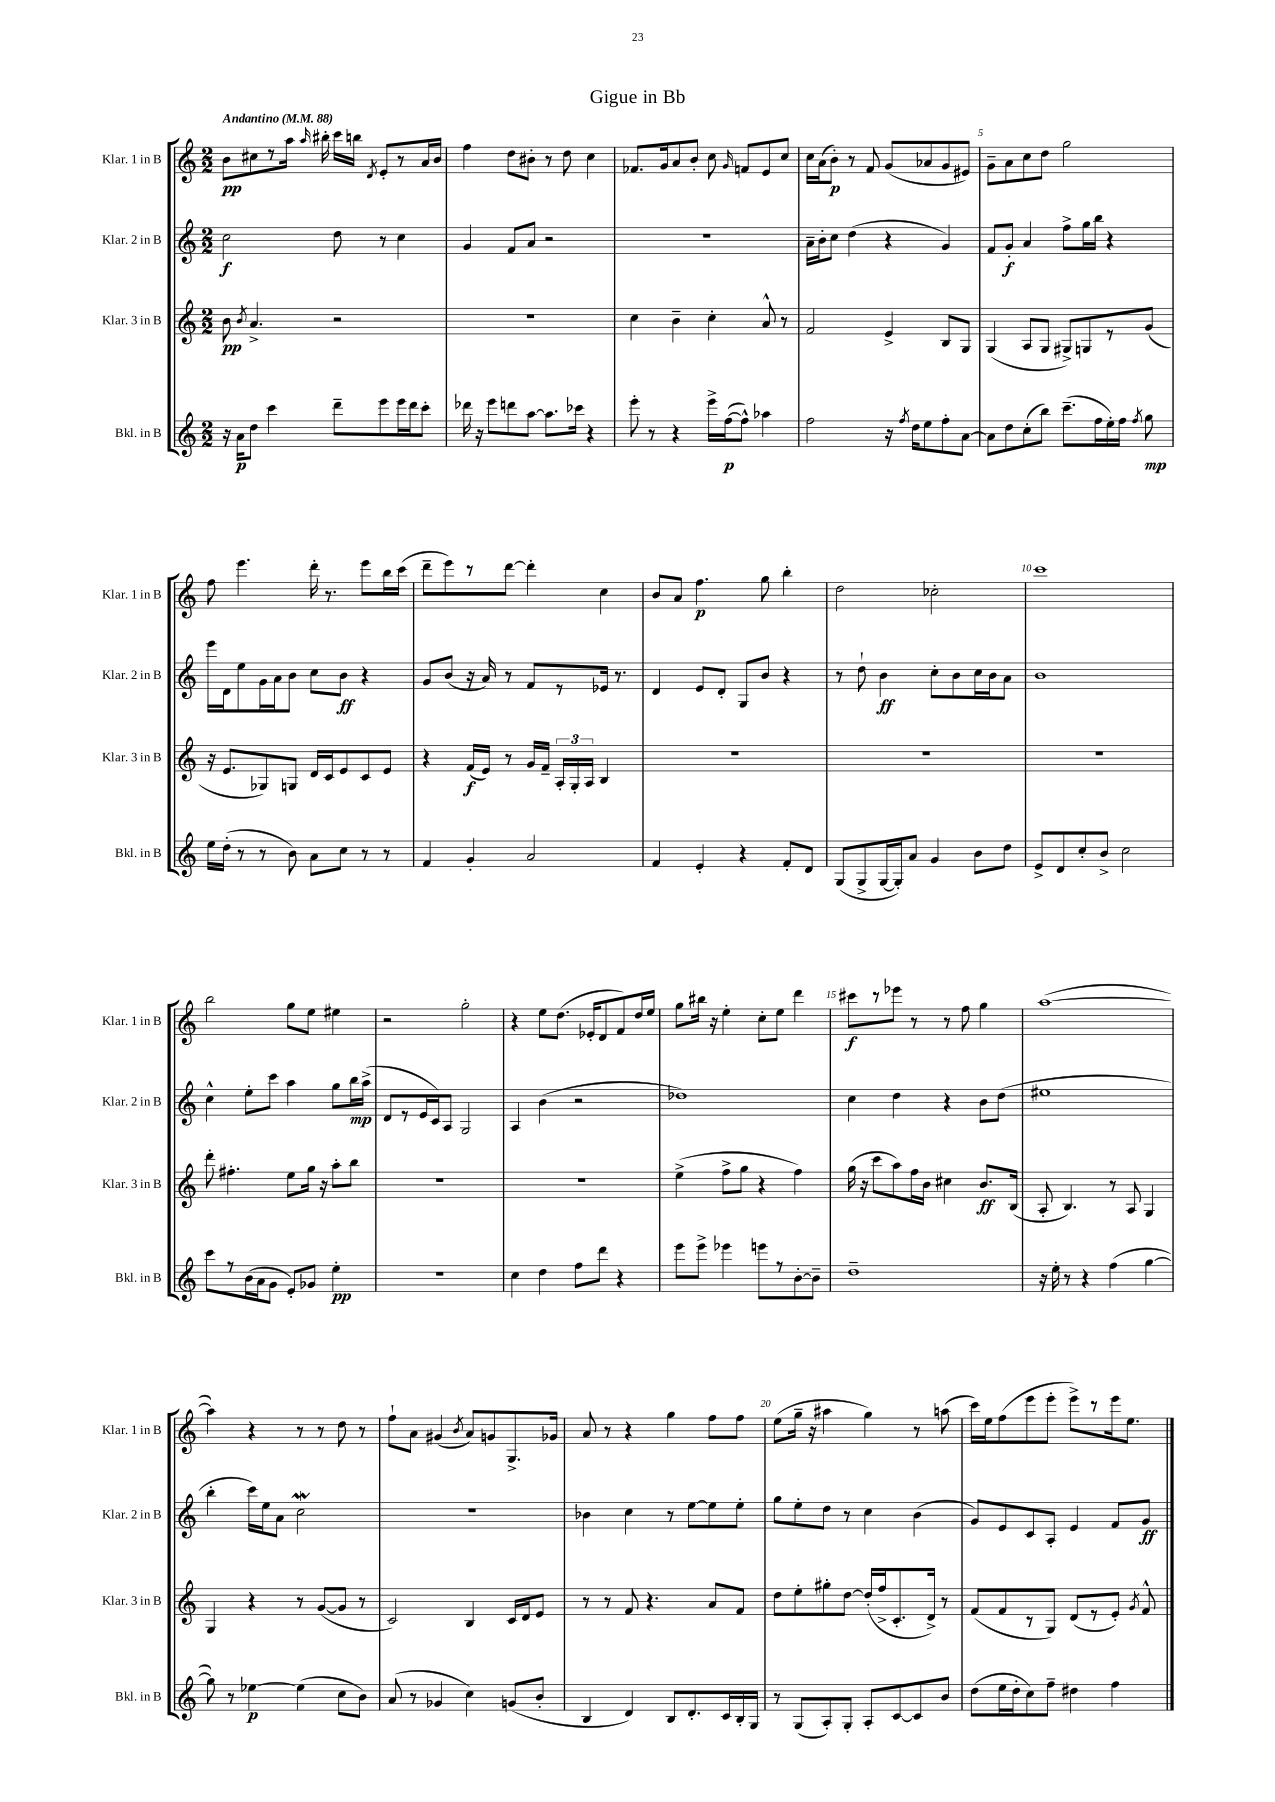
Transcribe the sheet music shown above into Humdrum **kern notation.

**kern	**dynam	**kern	**dynam	**kern	**dynam	**kern	**dynam
*part4	*part4	*part3	*part3	*part2	*part2	*part1	*part1
*staff4	*staff4	*staff3	*staff3	*staff2	*staff2	*staff1	*staff1
*I"Bkl. in B	*	*I"Klar. 3 in B	*	*I"Klar. 2 in B	*	*I"Klar. 1 in B	*
*I'Bkl. in B	*	*I'Klar. 3 in B	*	*I'Klar. 2 in B	*	*I'Klar. 1 in B	*
*clefG2	*	*clefG2	*	*clefG2	*	*clefG2	*
*k[]	*	*k[]	*	*k[]	*	*k[]	*
*M2/2	*	*M2/2	*	*M2/2	*	*M2/2	*
*MM88	*	*MM88	*	*MM88	*	*MM88	*
=1	=1	=1	=1	=1	=1	=1	=1
!	!	!	!	!	!	!LO:TX:a:B:t=Andantino	!
16r	.	8b\	pp	2cc\	f	8b\L	pp
16a\KL	p	.	.	.	.	.	.
.	.	8qb/	.	.	.	.	.
8dd\J	.	4.a^/	.	.	.	8cc#X\	.
4ccc\	.	.	.	.	.	8r	.
.	.	.	.	.	.	16aa\Jk	.
.	.	.	.	.	.	16qqaa/	.
.	.	.	.	.	.	16bb#X'\	.
8ddd~\L	.	2r	.	8dd\	.	16ccc\LL	.
.	.	.	.	.	.	16bbn\JJ	.
.	.	.	.	.	.	8qd/	.
8eee\	.	.	.	8r	.	8e'/L	.
16eee\L	.	.	.	4cc\	.	8r	.
16ddd\J	.	.	.	.	.	.	.
8ccc'\J	.	.	.	.	.	16a/L	.
.	.	.	.	.	.	16b/JJ	.
=2	=2	=2	=2	=2	=2	=2	=2
16ddd-X\	.	1r	.	4g/	.	4ff\	.
16r	.	.	.	.	.	.	.
8eee\L	.	.	.	.	.	.	.
8dddn\	.	.	.	8f/L	.	8dd\L	.
[8aa\J	.	.	.	8a/J	.	8b#X'\J	.
8.aa\L]	.	.	.	2r	.	8r	.
.	.	.	.	.	.	8dd\	.
16ccc-X\Jk	.	.	.	.	.	.	.
4r	.	.	.	.	.	4cc\	.
=3	=3	=3	=3	=3	=3	=3	=3
8eee'\	.	4cc\	.	1r	.	8.f-X/L	.
8r	.	.	.	.	.	.	.
.	.	.	.	.	.	16g/k	.
4r	.	4b~\	.	.	.	8a/	.
.	.	.	.	.	.	8b'/J	.
16eee^\LL	.	4cc'\	.	.	.	8cc\	.
([16ff\J	p	.	.	.	.	.	.
.	.	.	.	.	.	16qqg/	.
8ff^^\J])	.	.	.	.	.	8fn/L	.
4aa-X\	.	8a^^/	.	.	.	8e/	.
.	.	8r	.	.	.	8cc/J	.
=4	=4	=4	=4	=4	=4	=4	=4
2ff\	.	2f/	.	16a~\LL	.	16cc\LL	.
.	.	.	.	16b'\J	.	(16a\J	.
.	.	.	.	8cc\J	.	8b'\J)	p
.	.	.	.	(4dd\	.	8r	.
.	.	.	.	.	.	8f/	.
16r	.	4e^/	.	4r	.	(8g/L	.
8qff/	.	.	.	.	.	.	.
16dd\KL	.	.	.	.	.	.	.
8ee\	.	.	.	.	.	8a-X/	.
8ff'\	.	8B/L	.	4g/)	.	8g/	.
[8a\J	.	8G/J	.	.	.	8e#X/J)	.
=5	=5	=5	=5	=5	=5	=5	=5
8a\L]	.	(4G/	.	8f/L	.	8g~\L	.
8dd\	.	.	.	8g'/J	f	8a\	.
(8cc'\	.	8A/L	.	4a/	.	8cc\	.
8bb\J)	.	8G/J	.	.	.	8dd\J	.
(8.ccc~\L	.	8G#X^/L)	.	8ff^\L	.	2gg\	.
.	.	8Gn/	.	16gg\L	.	.	.
16ff\L	.	.	.	16bb\JJ	.	.	.
16ee'\)	.	8r	.	4r	.	.	.
16ff\JJ	.	.	.	.	.	.	.
8qff/	.	.	.	.	.	.	.
8gg\	mp	(8g/J	.	.	.	.	.
!!LO:LB:g=z
=6	=6	=6	=6	=6	=6	=6	=6
16ee\LL	.	16r	.	16eee\LL	.	8ff\	.
(16dd'\JJ	.	8.e/L	.	16d\J	.	.	.
8r	.	.	.	8ee\	.	4.eee\	.
8r	.	8G-X/)	.	16g\L	.	.	.
.	.	.	.	16a\J	.	.	.
8b\)	.	8Gn/J	.	8b\J	.	.	.
8a\L	.	16d/LL	.	8cc\L	.	16ddd'\	.
.	.	16c/J	.	.	.	8.r	.
8cc\J	.	8e/	.	8b\J	ff	.	.
8r	.	8c/	.	4r	.	8eee\L	.
8r	.	8e/J	.	.	.	16bb\L	.
.	.	.	.	.	.	(16ccc\JJ	.
=7	=7	=7	=7	=7	=7	=7	=7
4f/	.	4r	.	8g/L	.	8ddd~\L	.
.	.	.	.	(8b/J	.	8eee\)	.
4g'/	.	(16f/LL	f	16r	.	8r	.
.	.	16e/JJ)	.	16a/)	.	.	.
.	.	8r	.	8r	.	[8ddd\J	.
2a/	.	16g/LL	.	8f/L	.	4ddd'\]	.
.	.	16f~/JJ	.	.	.	.	.
.	.	24A'/LL	.	8r	.	.	.
.	.	24G'/	.	.	.	.	.
.	.	24A/JJ	.	.	.	.	.
.	.	4B/	.	16e-X/Jk	.	4cc\	.
.	.	.	.	8.r	.	.	.
=8	=8	=8	=8	=8	=8	=8	=8
4f/	.	1r	.	4d/	.	8b/L	.
.	.	.	.	.	.	8a/J	.
4e'/	.	.	.	8e/L	.	4.ff\	p
.	.	.	.	8d'/J	.	.	.
4r	.	.	.	8G/L	.	.	.
.	.	.	.	8b/J	.	8gg\	.
8f'/L	.	.	.	4r	.	4bb'\	.
8d/J	.	.	.	.	.	.	.
=9	=9	=9	=9	=9	=9	=9	=9
(8G/L	.	1r	.	8r	.	2dd\	.
8G^/	.	.	.	8dd`\	.	.	.
[16G/L	.	.	.	4b\	ff	.	.
16G'/J])	.	.	.	.	.	.	.
8a/J	.	.	.	.	.	.	.
4g/	.	.	.	8cc'\L	.	2cc-X'\	.
.	.	.	.	8b\	.	.	.
8b\L	.	.	.	16cc\L	.	.	.
.	.	.	.	16b\J	.	.	.
8dd\J	.	.	.	8a\J	.	.	.
=10	=10	=10	=10	=10	=10	=10	=10
8e^/L	.	1r	.	1b	.	1ccc	.
8d/	.	.	.	.	.	.	.
8cc'/	.	.	.	.	.	.	.
8b^/J	.	.	.	.	.	.	.
2cc\	.	.	.	.	.	.	.
!!LO:LB:g=z
=11	=11	=11	=11	=11	=11	=11	=11
8ccc\L	.	8ddd'\	.	4cc^^\	.	2bb\	.
8r	.	4.ff#X'\	.	.	.	.	.
(16b\L	.	.	.	8ee'\L	.	.	.
16a\J	.	.	.	.	.	.	.
8g\J	.	.	.	8ccc\J	.	.	.
8e'/L)	.	8ee\L	.	4aa\	.	8gg\L	.
8g-X/J	.	16gg\Jk	.	.	.	8ee\J	.
.	.	16r	.	.	.	.	.
4ee'\	pp	8aa'\L	.	8gg\L	.	4ee#X\	.
.	.	8bb\J	.	16bb\L	mp	.	.
.	.	.	.	(16aa^\JJ	.	.	.
=12	=12	=12	=12	=12	=12	=12	=12
1r	.	1r	.	8d/L	.	2r	.
.	.	.	.	8r	.	.	.
.	.	.	.	16e/L	.	.	.
.	.	.	.	16c/J)	.	.	.
.	.	.	.	8A/J	.	.	.
.	.	.	.	2G/	.	2gg'\	.
=13	=13	=13	=13	=13	=13	=13	=13
4cc\	.	1r	.	4A/	.	4r	.
4dd\	.	.	.	(4b\	.	8ee\L	.
.	.	.	.	.	.	(8.dd\J	.
8ff\L	.	.	.	2r	.	.	.
.	.	.	.	.	.	16e-X'/KL	.
8ddd\J	.	.	.	.	.	8d/	.
4r	.	.	.	.	.	8f/)	.
.	.	.	.	.	.	16dd/L	.
.	.	.	.	.	.	16ee/JJ	.
=14	=14	=14	=14	=14	=14	=14	=14
8eee\L	.	(4ee^\	.	1dd-X)	.	8gg\L	.
8eee^\J	.	.	.	.	.	16bb#X\Jk	.
.	.	.	.	.	.	16r	.
4eee-X\	.	8ff^\L	.	.	.	4ee'\	.
.	.	8gg\J	.	.	.	.	.
8eeen\L	.	4r	.	.	.	8cc'\L	.
8r	.	.	.	.	.	8ee\J	.
[8b'\	.	4ff\)	.	.	.	4ddd\	.
8b~\J]	.	.	.	.	.	.	.
=15	=15	=15	=15	=15	=15	=15	=15
1dd~	.	(16gg\	.	4cc\	.	8ccc#X\L	f
.	.	16r	.	.	.	.	.
.	.	8ccc\L	.	.	.	8r	.
.	.	8aa\)	.	4dd\	.	8eee-X\J	.
.	.	16ff\L	.	.	.	8r	.
.	.	16b\JJ	.	.	.	.	.
.	.	4cc#X\	.	4r	.	8r	.
.	.	.	.	.	.	8ff\	.
.	.	8.b/L	ff	8b\L	.	4gg\	.
.	.	.	.	(8dd\J	.	.	.
.	.	(16B/Jk	.	.	.	.	.
=16	=16	=16	=16	=16	=16	=16	=16
16r	.	8A'/	.	1ee#X	.	([1aa	.
16ee'\	.	.	.	.	.	.	.
8r	.	4.B/)	.	.	.	.	.
4r	.	.	.	.	.	.	.
(4ff\	.	8r	.	.	.	.	.
.	.	8A/	.	.	.	.	.
[4gg\	.	4G/	.	.	.	.	.
!!LO:LB:g=z
=17	=17	=17	=17	=17	=17	=17	=17
8gg\])	.	4G/	.	4bb'\	.	4aa\])	.
8r	.	.	.	.	.	.	.
[4ee-X\	p	4r	.	16ccc\LL)	.	4r	.
.	.	.	.	16ee\J	.	.	.
.	.	.	.	8a\J	.	.	.
(4ee-\]	.	8r	.	2ccw\	.	8r	.
.	.	([8g/L	.	.	.	8r	.
8cc\L	.	8g/J]	.	.	.	8dd\	.
8b\J)	.	8r	.	.	.	8r	.
=18	=18	=18	=18	=18	=18	=18	=18
(8a/	.	2c/)	.	1r	.	8ff`\L	.
8r	.	.	.	.	.	8a\J	.
4g-X/	.	.	.	.	.	(4g#X/	.
.	.	.	.	.	.	8qb/	.
4cc\)	.	4B/	.	.	.	8a/L)	.
.	.	.	.	.	.	8gn/	.
(8gn/L	.	16c/LL	.	.	.	8.G^/	.
.	.	16d/J	.	.	.	.	.
8b'/J	.	8e/J	.	.	.	.	.
.	.	.	.	.	.	16g-X/Jk	.
=19	=19	=19	=19	=19	=19	=19	=19
4B/	.	8r	.	4b-X\	.	8a/	.
.	.	8r	.	.	.	8r	.
4d/)	.	8f/	.	4cc\	.	4r	.
.	.	4.r	.	.	.	.	.
8B/L	.	.	.	8r	.	4gg\	.
8.d'/	.	.	.	[8ee\L	.	.	.
.	.	8a/L	.	8ee\]	.	8ff\L	.
16c/L	.	.	.	.	.	.	.
16B'/	.	8f/J	.	8ee'\J	.	8ff\J	.
16G/JJ	.	.	.	.	.	.	.
=20	=20	=20	=20	=20	=20	=20	=20
8r	.	8dd\L	.	8gg\L	.	(8ee\L	.
(8G/L	.	8ee'\	.	8ee'\	.	16gg~\Jk	.
.	.	.	.	.	.	16r	.
8A'/)	.	8gg#X'\	.	8dd\J	.	4aa#X\	.
8G'/J	.	[8dd\J	.	8r	.	.	.
8A'/L	.	(16dd'/LL]	.	4cc\	.	4gg\)	.
.	.	16ff^/J	.	.	.	.	.
[8c/	.	8.c'/	.	.	.	.	.
8c/]	.	.	.	(4b\	.	8r	.
.	.	16d^/Jk)	.	.	.	.	.
8b/J	.	8r	.	.	.	(8aan\	.
=21	=21	=21	=21	=21	=21	=21	=21
(8dd\L	.	(8f/L	.	8g/L)	.	16ccc\LL)	.
.	.	.	.	.	.	16ee\J	.
16ee\L	.	8f/	.	8e/	.	(8ff\	.
16dd'\J	.	.	.	.	.	.	.
8cc\)	.	8r	.	8c/	.	8eee\	.
8ff~\J	.	8G/J)	.	8A'/J	.	8eee'\J	.
4dd#X\	.	(8d/L	.	4e/	.	8eee^\L)	.
.	.	8r	.	.	.	8r	.
4ff\	.	8e'/J)	.	8f/L	.	16eee\k	.
.	.	.	.	.	.	8.ee\J	.
.	.	8qg/	.	.	.	.	.
.	.	8f^^/	.	8g/J	ff	.	.
==	==	==	==	==	==	==	==
*-	*-	*-	*-	*-	*-	*-	*-
